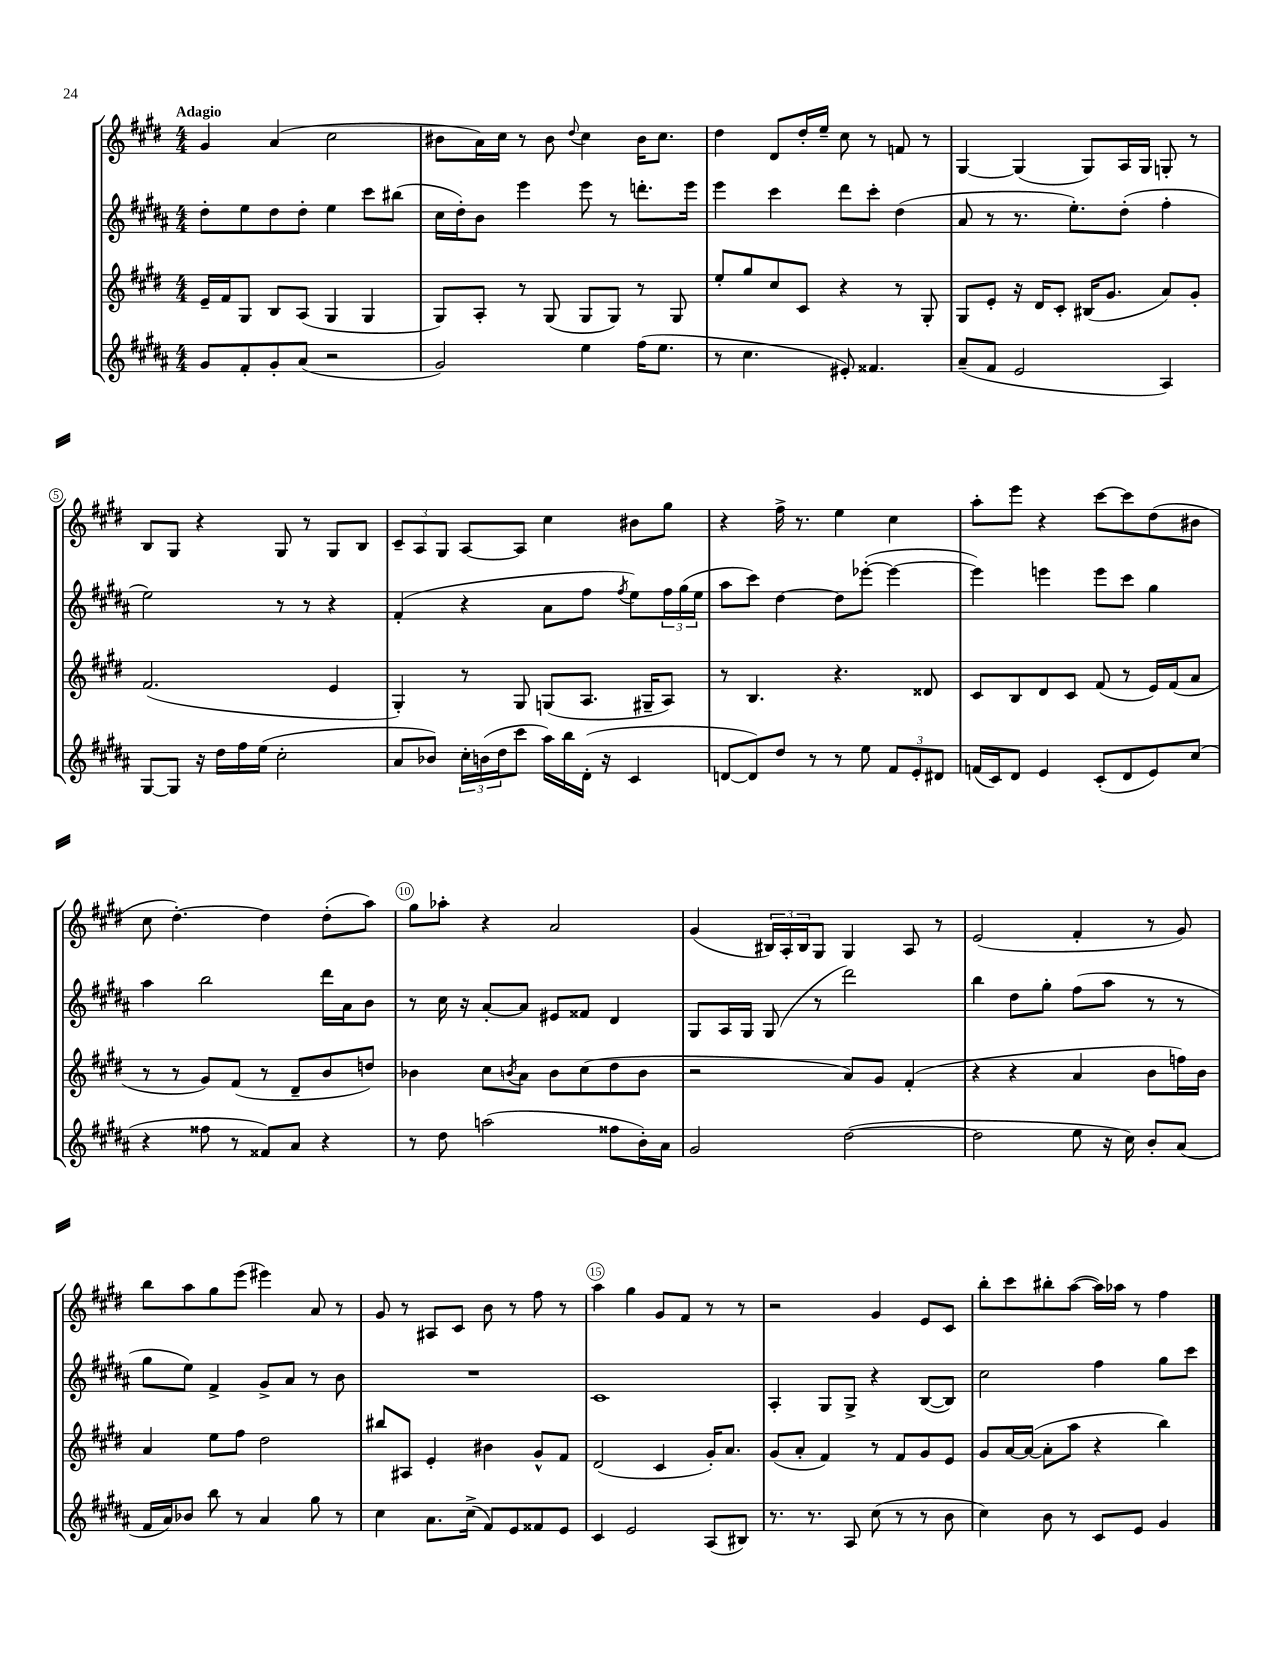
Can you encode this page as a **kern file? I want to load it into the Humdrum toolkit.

**kern	**kern	**kern	**kern
*staff4	*staff3	*staff2	*staff1
*clefG2	*clefG2	*clefG2	*clefG2
*k[f#c#g#d#a#]	*k[f#c#g#d#]	*k[f#c#g#d#a#]	*k[f#c#g#d#]
*M4/4	*M4/4	*M4/4	*M4/4
8g#/L	16e~/LL	8dd#'\L	4g#/
.	16f#/J	.	.
8f#'/	8G#/J	8ee\	.
8g#'/	8B/L	8dd#\	(4a/
(8a#/J	(8A/J	8dd#'\J	.
2r	4G#/	4ee\	2cc#\
.	4G#/	8ccc#\L	.
.	.	(8bb#\J	.
=	=	=	=
2g#/)	8G#/L)	16cc#\LL	8b#\L
.	.	16dd#'\J)	.
.	8A'/J	8b\J	16a\L)
.	.	.	16cc#\JJ
.	8r	4eee\	8r
.	(8G#/	.	8b#\
.	.	.	8qqdd#/
4ee\	8G#/L	8eee\	4cc#\
.	8G#/J)	8r	.
(16ff#\LK	8r	8.ddd'\L	16b#\LK
8.ee\J	.	.	8.cc#\J
.	8G#/	.	.
.	.	16eee\Jk	.
=	=	=	=
8r	8ee'/L	4eee\	4dd#\
4.cc#\	8gg#/	.	.
.	8cc#/	4ccc#\	8d#/L
.	8c#/J	.	16dd#'/L
.	.	.	16ee~/JJ
8e#'/)	4r	8ddd#\L	8cc#\
4.f##/	.	8ccc#'\J	8r
.	8r	(4dd#\	8f/
.	8G#'/	.	8r
=	=	=	=
(8a#~/L	8G#/L	8a#/	[4G#/
8f#/J	8e'/J	8r	.
2e/	16r	8.r	(4G#/]
.	16d#/LK	.	.
.	8c#'/J	.	.
.	.	8.ee'\L)	.
.	(16B#/LK	.	8G#/L)
.	8.g#/J	.	.
.	.	(8dd#'\J	16A/L
.	.	.	16G#/JJ
4A#/)	8a/L)	4ff#'\	8G'/
.	8g#'/J	.	8r
=	=	=	=
[8G#/L	(2.f#/	2ee\)	8B/L
8G#/]J	.	.	8G#/J
16r	.	.	4r
16dd#\LL	.	.	.
16ff#\	.	.	.
(16ee\JJ	.	.	.
2cc#'\	.	8r	8G#/
.	.	8r	8r
.	4e/	4r	8G#/L
.	.	.	8B/J
=	=	=	=
8a#/L	4G#'/)	(4f#'/	12c#~/L
.	.	.	12A/
8b-/J)	.	.	.
.	.	.	12G#/J
24cc#'\LL	8r	4r	[8A/L
(24b\	.	.	.
24dd#\J	.	.	.
8ccc#\J	8G#/	.	8A/]J
16aa#\LL)	(8G/L	8a#\L	4cc#\
16bb\	.	.	.
(16d#'\JJ	8.A/J	8ff#\J	.
16r	.	.	.
.	.	8qff#/	.
4c#/	.	8ee\L)	8b#\L
.	16G#~/LK	.	.
.	8A/J)	24ff#\L	8gg#\J
.	.	(24gg#\	.
.	.	24ee\JJ	.
=	=	=	=
[8d/L	8r	8aa#\L	4r
8d/])	4.B/	8ccc#\J)	.
8dd#/J	.	[4dd#\	16ff#^\
.	.	.	8.r
8r	.	.	.
8r	4.r	8dd#\]L	4ee\
8ee\	.	([8eee-'\J	.
12f#/L	.	4eee-\_	4cc#\
12e'/	.	.	.
.	8d##/	.	.
12d#/J	.	.	.
=	=	=	=
(16f/LL	8c#/L	4eee-\])	8aa'\L
16c#/J)	.	.	.
8d#/J	8B/	.	8eee\J
4e/	8d#/	4eee\	4r
.	8c#/J	.	.
(8c#'/L	(8f#/	8eee\L	[8ccc#\L
8d#/	8r	8ccc#\J	8ccc#\]
8e/)	16e/LL)	4gg#\	(8dd#\
.	(16f#/J	.	.
(8cc#/J	8a/J	.	8b#\J
=	=	=	=
4r	8r	4aa#\	8cc#\
.	8r	.	[4.dd#'\)
8ff##\	8g#/L)	2bb\	.
8r	(8f#/J	.	.
8f##/L)	8r	.	4dd#\]
8a#/J	8d#~/L	.	.
4r	8b/	16ddd#\LL	(8dd#'\L
.	.	16a#\J	.
.	8dd/J)	8b\J	8aa\J)
=	=	=	=
8r	4b-\	8r	8gg#\L
8dd#\	.	16cc#\	8aa-'\J
.	.	16r	.
(2aa\	8cc#\L	[8a#'/L	4r
.	8qb/	.	.
.	8a\J	8a#/]J	.
.	8b\L	8e#/L	2a/
.	(8cc#\	8f##/J	.
8ff##\L	8dd#\	4d#/	.
16b'\L)	8b\J	.	.
16a#\JJ	.	.	.
=	=	=	=
2g#/	2r	8G#/L	(4g#/
.	.	16A#/L	.
.	.	16G#/JJ	.
.	.	(8G#/	24B#/LL)
.	.	.	24A'/
.	.	.	24B#/J
.	.	8r	8G#/J
([2dd#\	8a/L)	2ddd#\)	4G#/
.	8g#/J	.	.
.	(4f#'/	.	8A/
.	.	.	8r
=	=	=	=
2dd#\]	4r	4bb\	(2e/
.	4r	8dd#\L	.
.	.	8gg#'\J	.
8ee\	4a/	(8ff#\L	4f#'/
16r	.	8aa#\J	.
16cc#\)	.	.	.
8b'/L	8b\L	8r	8r
(8a#/J	16ff\L)	8r	8g#/)
.	16b\JJ	.	.
=	=	=	=
16f#/LL	4a/	8gg#\L	8bb\L
16a#/J)	.	.	.
8b-/J	.	8ee\J)	8aa\
8bb\	8ee\L	4f#^/	8gg#\
8r	8ff#\J	.	(8eee\J
4a#/	2dd#\	8g#^/L	4eee#\)
.	.	8a#/J	.
8gg#\	.	8r	8a/
8r	.	8b\	8r
=	=	=	=
4cc#\	8bb#/L	1r	8g#/
.	8A#/J	.	8r
8.a#\L	4e'/	.	8A#/L
.	.	.	8c#/J
(16cc#^\Jk	.	.	.
8f#/L)	4b#\	.	8b\
8e/	.	.	8r
8f##/	8g#^^/L	.	8ff#\
8e/J	8f#/J	.	8r
=	=	=	=
4c#/	(2d#/	1c#	4aa\
2e/	.	.	4gg#\
.	4c#/	.	8g#/L
.	.	.	8f#/J
(8A#/L	16g#'/LK)	.	8r
.	8.a/J	.	.
8B#/J)	.	.	8r
=	=	=	=
8.r	(8g#/L	4A#'/	2r
.	8a'/J	.	.
8.r	.	.	.
.	4f#/)	8G#/L	.
8A#/	.	8G#^/J	.
(8cc#\	8r	4r	4g#/
8r	8f#/L	.	.
8r	8g#/	([8B/L	8e/L
8b\	8e/J	8B/]J)	8c#/J
=	=	=	=
4cc#\)	8g#/L	2cc#\	8bb'\L
.	[16a/L	.	8ccc#\
.	(16a/_JJ	.	.
8b\	8a'\]L	.	8bb#'\
8r	8aa\J	.	([8aa\J
8c#/L	4r	4ff#\	16aa\]LL)
.	.	.	16aa-\JJ
8e/J	.	.	8r
4g#/	4bb\)	8gg#\L	4ff#\
.	.	8ccc#\J	.
==	==	==	==
*-	*-	*-	*-
